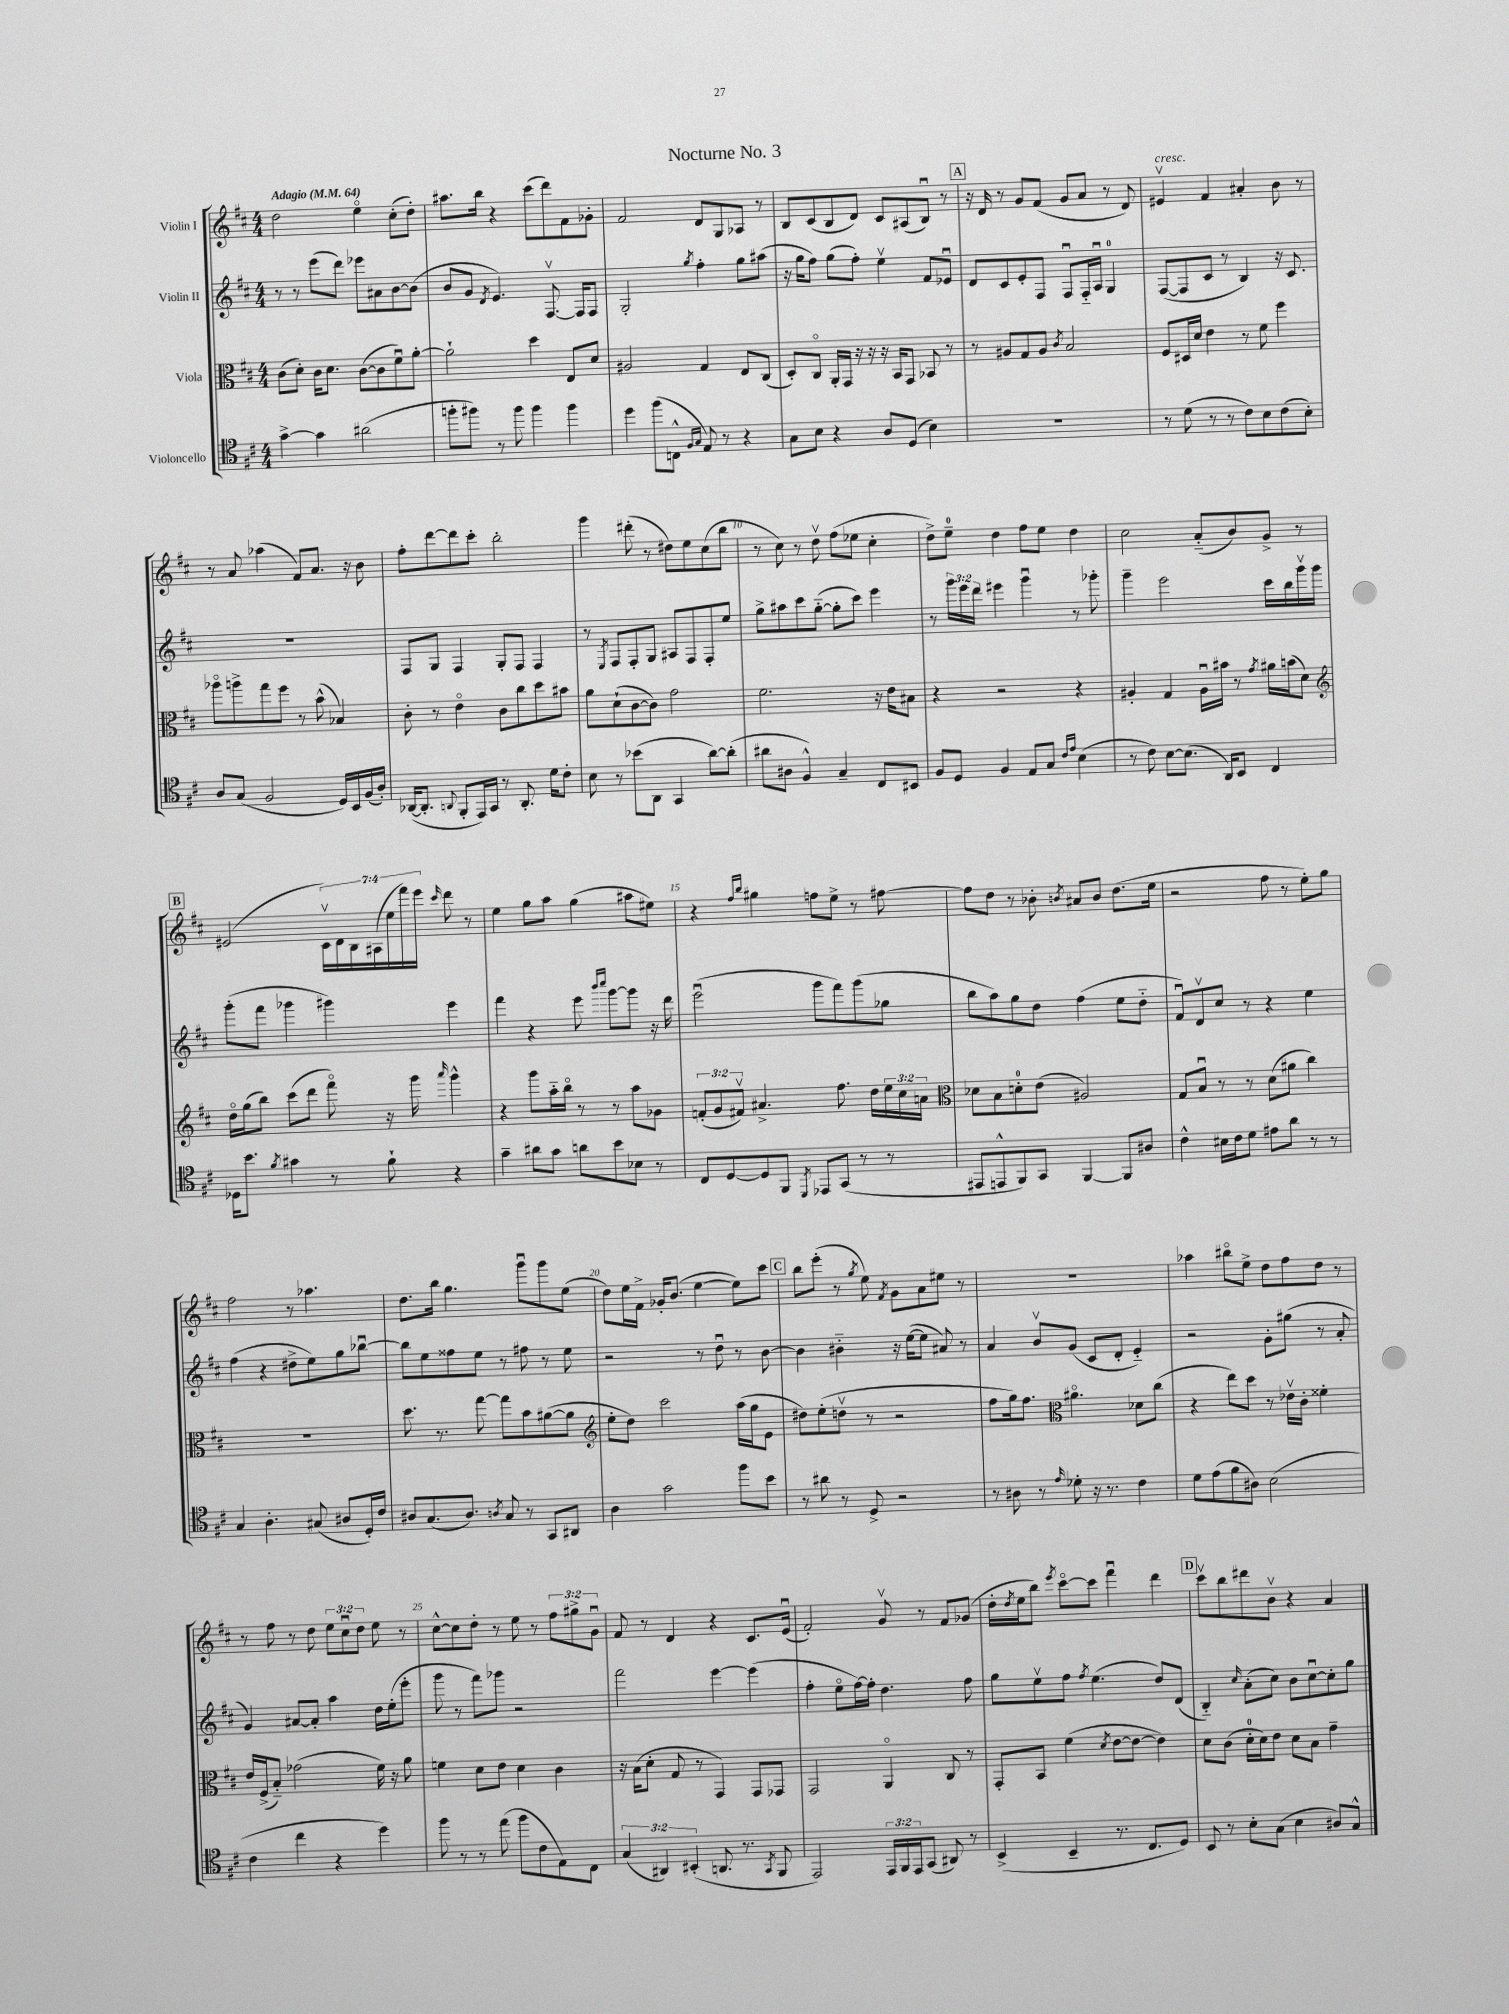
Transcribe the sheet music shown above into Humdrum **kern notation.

**kern	**kern	**kern	**kern
*staff4	*staff3	*staff2	*staff1
*clefC4	*clefC3	*clefG2	*clefG2
*k[f#c#]	*k[f#c#]	*k[f#c#]	*k[f#c#]
*M4/4	*M4/4	*M4/4	*M4/4
*MM64	*MM64	*MM64	*MM64
[4g^	(8c#	8r	2dd
.	8d')	8r	.
4g]	16c#	(8eee	.
.	8.d	.	.
.	.	8ddd)	.
(2a#	([8c#	8eee-	4eeo
.	8c#]	8a#	.
.	8f#u)	[8b	(8cc#'
.	[8a'	(8b]	8dd')
=	=	=	=
8ff'	2a`]	8b	8.aa#
8ff#)	.	8g	.
.	.	.	16bb
.	.	8qd	.
8r	.	4.e)	4r
8ff#	.	.	.
4ff#	4dd	.	(8ccc#
.	.	[8.F#v	8ddd)
4ff#	8E	.	8f#
.	.	16F#]	.
.	8d	8F#	8g-'
=	=	=	=
4dd	2A#	2G'	2f#
(8ff#	.	.	.
8C^^	.	.	.
16qqF#	.	.	.
16qqG	.	8qgg	.
8E)	4G	4ff#'	8d
8r	.	.	8G
4r	8E	8gg	8A-
.	(8C#	(8aa#	8r
=	=	=	=
8G	8D')	16r	8B
.	.	16gg	.
8B	8C#o	8ff#)	(8c#
4r	16AA'	(8gg	8B
.	16GG	.	.
.	16r	8ff#')	8d)
.	16r	.	.
8A	16r	4eev	8c#
.	16BB	.	.
(8D	8GG	.	(8A#
4B)	8BB-	8f#	8Bu)
.	8r	8e-u	8r
=	=	=	=
1r	8r	8d	16r
.	.	.	16d
.	8A#	8c#	8r
.	8G	8e'	8g
.	8A#	8F#	(8f#
.	8qc#	.	.
.	2B	8F#u	8g
.	.	16F#'~	8a
.	.	16Au	.
.	.	4G	8r
.	.	.	8d)
=	=	=	=
8r	8F#	([8F#	4e#v
(8d	16D#	8F#]	.
.	16d	.	.
8r	4e	8c#	4f#
8r	.	8r	.
8c#)	8r	4B)	4a#'
8B	8f#	.	.
(8c#	4ff#	16r	8b
.	.	8.c#	.
8B')	.	.	8r
=	=	=	=
8A	8aa-o	1r	8r
(8G	8aa^	.	8a
2F#	8gg	.	(4aa-
.	8ff#	.	.
.	8r	.	8f#)
.	(8b^^	.	8.a
16D)	4B-)	.	.
16BB	.	.	16r
(16F#	.	.	8b
16A')	.	.	.
=	=	=	=
([16AA-	8c#'	8F#	8ff#'
8.AA-']	.	.	.
.	8r	8G	[8ddd
8qqAA	.	.	.
8FF#'	4eo	4F#	8ddd]
16EE)	.	.	8ccc#'
16GG	.	.	.
8r	8c#	8G'	2bb'
8.AA'	8cc#	8F#	.
.	8dd	4F#	.
16d	.	.	.
8c#'	8b#	.	.
=	=	=	=
8B	8a	8r	4ggg
.	.	8qE	.
8r	(8d`	8F#	.
(8b-	[8c#	8F#'	(8ddd#'
8AA	8c#])	8G	8r
4GG	2g	8A#	8dd#)
.	.	8F#	8ee
[8a)	.	8F#'	(8cc#
(8a']	.	8ee	8bb
=	=	=	=
8a#	2.f#	8gg^	8r
8A#	.	8aa#	8cc#)
4F#^^)	.	8ccc#	8r
.	.	([8gg'~	8ddv
4G~	.	8gg']	(8ff#
.	.	8ccc#)	8ee-
8C#	16r	4eee	4cc#'
.	16e	.	.
8BB#	8B#	.	.
=	=	=	=
8F#	4r	8r	8dd^)
8D	.	24ggg	8ee~
.	.	24eee	.
.	.	24ddd	.
4F#	2r	4eee#	4dd
8E	.	4gggu	8ff#
8G	.	.	8ee
16qqc#	.	.	.
16qqe	.	.	.
(4B	4r	8r	4dd
.	.	8ggg-'	.
=	=	=	=
8r	4A#'	4ggg~	2cc#
8c#)	.	.	.
[8B	4G	2eee	.
(8.B]	.	.	.
.	16A#u	.	(8a'~
16AA)	16b#	.	.
8BB	8r	.	8b)
.	8qg	.	.
4C#	16a#	16ccc#	8g^
.	(16b	16bb	.
.	8d)	16gggv	8r
.	.	16ggg	.
=	=	=	=
*	*clefG2	*	*
16D-	16ddo	(8ggg'	(2e#
8.b	(16gg	.	.
.	8bb)	8fff#	.
8qf#	.	.	.
4g#	(8ccc#	4ggg-	.
.	8ddd	.	.
8r	8fff#o)	4ggg#)	28c#v)
.	.	.	28d
.	.	.	28B
.	.	.	(28A#
8f#`	16r	.	.
.	.	.	28ee
.	.	.	28fff#)
.	16ggg	.	.
.	.	.	28eee
.	16qqaaa	.	16qqccc#
4r	4ggg^^	4eee	8ddd
.	.	.	8r
=	=	=	=
4g~	4r	4fff#	4ee
8a#	8ggg	4r	8gg
8g	16aa'~	.	8aa
.	16bbo	.	.
8a	8r	8eee	(4gg
.	.	16qqbbb	.
.	.	16qqcccc#	.
8b	8r	[8ggg	.
8B-	8aa	8ggg]	8aa#
8r	8g-	16r	8ee#)
.	.	16ddd	.
=	=	=	=
8C#	(12f'	(2eeeu	4r
.	12g	.	.
[8D	.	.	.
.	12f#v)	.	.
.	.	.	16qqff#
.	.	.	16qqbb
8D]	4.a#^	.	4gg#
8FF#	.	.	.
8qDD	.	.	.
8EE-	.	8ggg	8ff
(8GG	8.ff#	8fff#)	8ee^
8r	.	(8ggg	8r
.	16dd	.	.
8r	24ee	8gg-	[8ff#
.	24cc#	.	.
.	24a	.	.
=	=	=	=
*	*clefC3	*	*
8EE#	8d-	8bb	8ff#]
8EE^^	8B	8aa)	8dd
8FF#)	8d'	8gg	8r
8GG	(8e	8dd	8b-'
.	.	.	8qb
[4FF#	2A#)	(4ff#	8a#
.	.	.	8b
8FF#]	.	8ee	(8.dd
8A#	.	8dd'~	.
.	.	.	16ee
=	=	=	=
4c#^^	8G	8f#u)	2r
.	8Bu	8dv	.
16B#	8r	8cc#	.
16c#	.	.	.
8d	8r	8r	.
8e#	(8d	4r	8ff#
8a	8a#	.	8r
8r	4cc#)	4ee	8ee')
8r	.	.	8gg
=	=	=	=
4G	1r	(4ff#	2ff#
4.A'	.	4r	.
.	.	8dd#^	8r
(8G#	.	8ee)	4.aa-
8A#	.	8gg	.
16D')	.	[8bb-u	.
16c#	.	.	.
=	=	=	=
8A#	8.dd	8bb-]	8.dd
(8.G	.	8ee	.
.	8.r	.	16bb
.	.	8ff##	4.gg
8.A#)	.	.	.
.	[8gg	8ee	.
8qA	.	.	.
8G	8gg]	8r	.
8r	8b	8ff#	8gggu
8GG	([8a#	8r	8ggg
8AA#	8a#]	8ee	(8ee
=	=	=	=
*	*clefG2	*	*
4A	8ee'	2r	8dd)
.	8dd)	.	16ee
.	.	.	16f#^
2g	2ccc#	.	16g-'
.	.	.	(8.b
.	.	8r	[4ee
.	.	8ddu	.
8ff#	(16aa	8r	8ee])
.	16gg	.	.
8b	8e	[8b	8ccc#
=	=	=	=
8r	8dd#)	4b]	8bb
8a#	(8ee'	.	(8eee'
8r	8ddv	4b#'~	8r
.	.	.	8qgg
8D^	8r	.	8ee)
.	.	.	8qf#
2r	2r	16r	8g
.	.	([16ee	.
.	.	8ee]	8a
.	.	8a#)	8ee#
.	.	8r	8r
=	=	=	=
8r	8ff#	4a	1r
8A#	16gg)	.	.
.	8.ff#	.	.
8r	.	8bv	.
*	*clefC3	*	*
16qqe	.	.	.
8d-'	4.a#o	(8g	.
16r	.	8c#	.
8.r	.	.	.
.	.	8d'	.
4c#	8d-	4e'~)	.
.	(8cc#	.	.
=	=	=	=
8d	4r	2r	4aa-
(8e	.	.	.
8f#	8ee)	.	8bb#o
8A#)	8dd	.	8ee^
(2B	8r	8g'	8dd
.	16e-v	(8gg#	8ff#
.	16c#'	.	.
.	4f##'	8r	8dd
.	.	8a'	8r
=	=	=	=
4c#	16e	4g)	8r
.	(16F#^	.	.
.	8B'~)	.	8ff#
4cc#	(2g-	[8a#	8r
.	.	8a#']	8dd
4r	.	4aa	12ee
.	.	.	12cc#u
.	.	.	12dd
4dd)	16f#)	16dd	8ee
.	16r	(16ee'	.
.	8a	8eee'	8r
=	=	=	=
8ff#	4f	8ggg	[8cc#^^
8r	.	8r	8cc#]
8r	8d	8fff#)	8dd'
(8ee	8e	8ggg-	8r
8ff#	4d	2r	8ee
8c#	.	.	8r
8E)	4c#	.	12ff#
.	.	.	12gg#^
8C#	.	.	.
.	.	.	12gu
=	=	=	=
(6G	16r	2fff#	8f#
.	(16B	.	.
.	8d'	.	8r
6AA#)	.	.	.
.	8G	.	4d
(6BB#'	.	.	.
.	8r	.	.
8.AA	4GG)	[4eee	4r
8.r	.	.	.
.	8GG	(4eee]	8.c#
8qGG	.	.	.
8FF#	8GG-	.	.
.	.	.	(16eu
=	=	=	=
2EE)	2GG	4ff#'	2f#')
.	.	8eeo	.
.	.	[16ff#)	.
.	.	16ff#']	.
24EE	4AAo	4.dd	8gv
24FF#	.	.	.
24EE	.	.	.
(8GG	.	.	8r
8AA#)	8C#	.	8f#
8r	8r	8ff#	(8g-
=	=	=	=
(4BB^	8GG'	8gg	16dd'
.	.	.	8qdd
.	.	.	16ee
.	8BB	8eev	8bb)
.	.	.	8qeee
4BB~	(4f#	8ff#	[8ccc#o
.	.	8qff#	.
.	.	(4.ee	8ccc#]
.	8qd	.	.
8.r	[8e	.	4fff#u
.	8e_	.	.
8.C#	.	.	.
.	4e])	8dd)	4ddd
8D)	.	(8d	.
=	=	=	=
8BB	8d	4B'~)	8ccc#v
8r	(8c#	.	8bb
.	.	16qqcc#	.
8B'	16d'	(8a'	8ddd#
.	16d)	.	.
(8G	8e	8cc#)	8bv
4B	8d	8b	4r
.	8B	[8cc#u	.
8A#)	4g~	8cc#']	4a
8G^^	.	8gg	.
==	==	==	==
*-	*-	*-	*-
